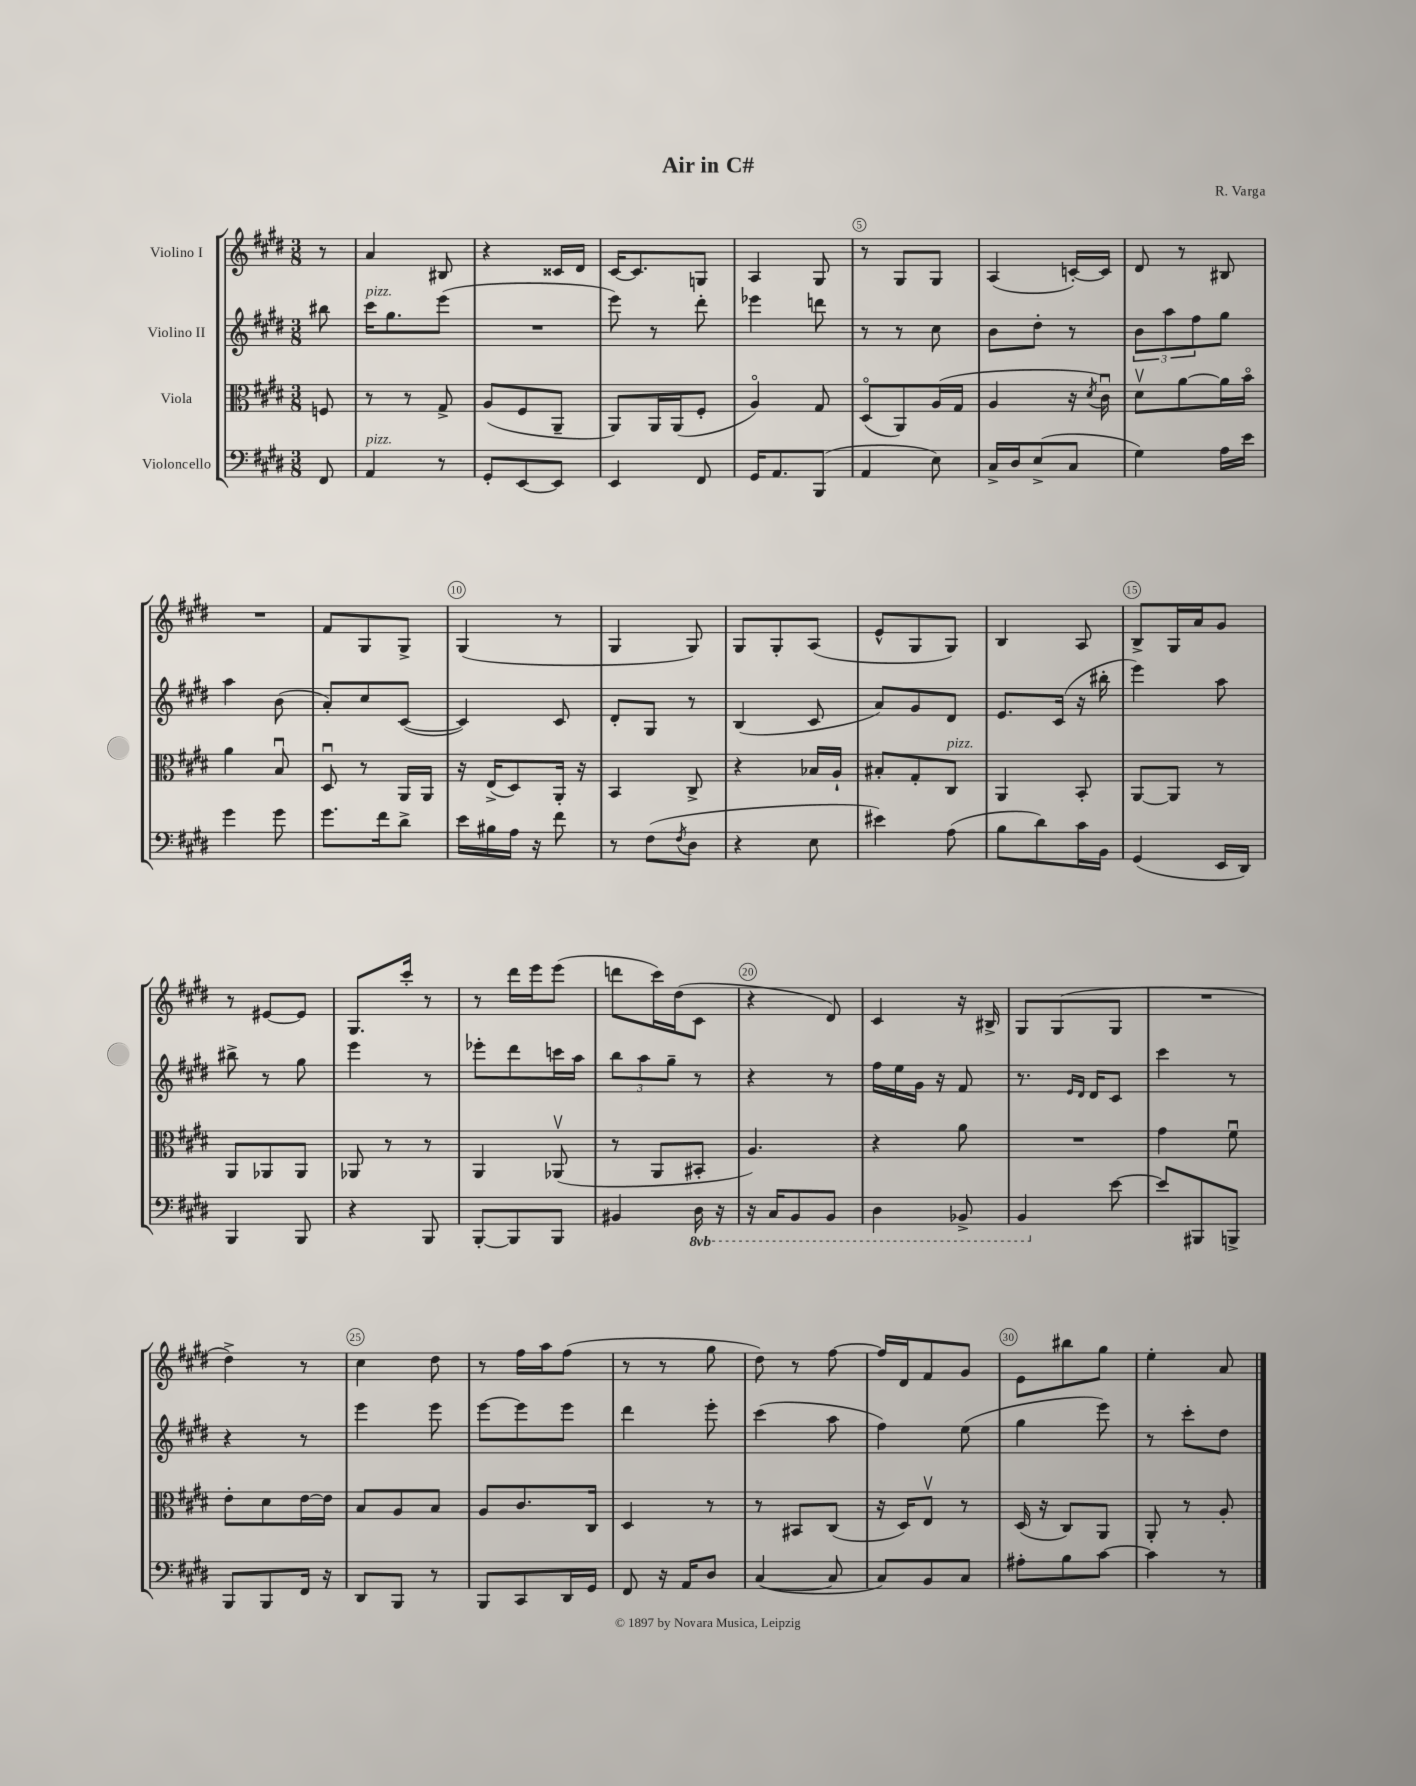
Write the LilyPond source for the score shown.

\header { title = "Air in C#" composer = "R. Varga" }
<<
\new StaffGroup <<
\new Staff = "s0" \with { instrumentName = "Violino I" } {
    \clef treble \key e \major \numericTimeSignature \time 3/8 \partial 8
    r8 |
    a'4 bis8 |
    r4 cisis'16 dis'16 |
    cis'16~ cis'8. g8 |
    a4 gis8 |
    r8 gis8 gis8 |
    a4( c'16~-.) c'16 |
    dis'8 r8 bis8 |
    R4. |
    fis'8 gis8 gis8-> |
    gis4( r8 |
    gis4 gis8) |
    gis8 gis8-. a8( |
    e'8-^ gis8 gis8) |
    b4 a8 |
    b8-> gis16 a'16 gis'8 |
    r8 eis'8~ eis'8 |
    gis8. cis'''16-. r8 |
    r8 dis'''16 e'''16 e'''8( |
    d'''8 cis'''16) dis''16( cis'8 |
    r4 dis'8) |
    cis'4 r16 bis16-> |
    gis8 gis8( gis8 |
    R4. |
    dis''4->) r8 |
    cis''4 dis''8 |
    r8 fis''16 a''16 fis''8( |
    r8 r8 gis''8 |
    dis''8) r8 fis''8~ |
    fis''16 dis'16 fis'8 gis'8 |
    e'8 bis''8 gis''8 |
    e''4-. a'8 \bar "|." |
}
\new Staff = "s1" \with { instrumentName = "Violino II" } {
    \clef treble \key e \major \numericTimeSignature \time 3/8 \partial 8
    bis''8 |
    cis'''16^\markup { \italic "pizz." } gis''8. e'''8( |
    R4. |
    e'''8) r8 dis'''8-. |
    ees'''4 d'''8 |
    r8 r8 cis''8 |
    b'8 dis''8-. r8 |
    \tuplet 3/2 { b'8 a''8 fis''8 } gis''8 |
    a''4 b'8( |
    a'8-.) cis''8 cis'8~( |
    cis'4) cis'8 |
    dis'8-. gis8 r8 |
    b4( cis'8 |
    a'8) gis'8 dis'8 |
    e'8. cis'16( r16 bis''16-. |
    e'''4) a''8 |
    bis''8-> r8 gis''8 |
    e'''4 r8 |
    ees'''8-. dis'''8 c'''16 a''16 |
    \tuplet 3/2 { b''8 a''8 gis''8-- } r8 |
    r4 r8 |
    fis''16 e''16 gis'16 r16 fis'8 |
    r8. \grace { e'16 dis'16 } dis'16 cis'8 |
    cis'''4 r8 |
    r4 r8 |
    e'''4 e'''8 |
    e'''8~ e'''8 e'''8 |
    dis'''4 e'''8-. |
    cis'''4( a''8 |
    fis''4) e''8( |
    gis''4 e'''8) |
    r8 cis'''8-. dis''8 \bar "|." |
}
\new Staff = "s2" \with { instrumentName = "Viola" } {
    \clef alto \key e \major \numericTimeSignature \time 3/8 \partial 8
    f8 |
    r8 r8 gis8-> |
    a8( fis8 a,8-- |
    a,8) a,16 a,16( fis8-. |
    a4\flageolet) gis8 |
    dis8\flageolet( a,8) a16( gis16 |
    a4 r16 \acciaccatura { dis'8 } cis'16\downbow) |
    dis'8\upbow a'8~ a'16 b'16\flageolet |
    a'4 b8\downbow |
    dis8\downbow r8 a,16 a,16 |
    r16 e16->( dis8) a,16-. r16 |
    b,4 cis8-> |
    r4 bes16 a16-! |
    bis8-. gis8-. cis8^\markup { \italic "pizz." } |
    a,4 b,8-. |
    a,8~ a,8 r8 |
    a,8 aes,8 aes,8 |
    aes,8 r8 r8 |
    a,4 aes,8\upbow( |
    r8 a,8 bis,8-. |
    a4.) |
    r4 a'8 |
    R4. |
    gis'4 fis'8\downbow |
    e'8-. dis'8 e'16~ e'16 |
    b8 a8 b8 |
    a8 cis'8. cis16 |
    dis4 r8 |
    r8 bis,8 cis8( |
    r16 dis16) e8\upbow r8 |
    dis16( r16 cis8) a,8 |
    a,8-. r8 a8-. \bar "|." |
}
\new Staff = "s3" \with { instrumentName = "Violoncello" } {
    \clef bass \key e \major \numericTimeSignature \time 3/8 \set Staff.ottavationMarkups = #ottavation-simple-ordinals \partial 8
    fis,8 |
    a,4^\markup { \italic "pizz." } r8 |
    gis,8-. e,8~ e,8 |
    e,4 fis,8 |
    gis,16 a,8. b,,8( |
    a,4 e8) |
    cis16-> dis16 e8->( cis8 |
    gis4) a16 e'16 |
    gis'4 gis'8 |
    gis'8. fis'16 dis'8-> |
    e'16 bis16 a16 r16 fis'8 |
    r8 fis8( \acciaccatura { fis8 } dis8 |
    r4 e8 |
    eis'4) a8( |
    b8 dis'8) cis'16 b,16 |
    gis,4( e,16 dis,16) |
    b,,4 b,,8 |
    r4 b,,8 |
    b,,8~-. b,,8 b,,8 |
    bis,4 \ottava #-1 dis,16 r16 |
    r16 cis,16 b,,8 b,,8 |
    dis,4 bes,,8-> |
    b,,4 \ottava #0 e'8~ |
    e'8 bis,,8 b,,8-> |
    b,,8 b,,8 fis,16 r16 |
    dis,8 b,,8 r8 |
    b,,8 cis,8 dis,16 gis,16 |
    fis,8 r16 a,16 dis8 |
    cis4~( cis8 |
    cis8) b,8 cis8 |
    ais8-. b8 cis'8~ |
    cis'4 r8 \bar "|." |
}
>>
>>
\layout { \context { \Score \override BarNumber.break-visibility = ##(#f #t #t) barNumberVisibility = #(every-nth-bar-number-visible 5) \override BarNumber.stencil = #(make-stencil-circler 0.1 0.3 ly:text-interface::print) } }
